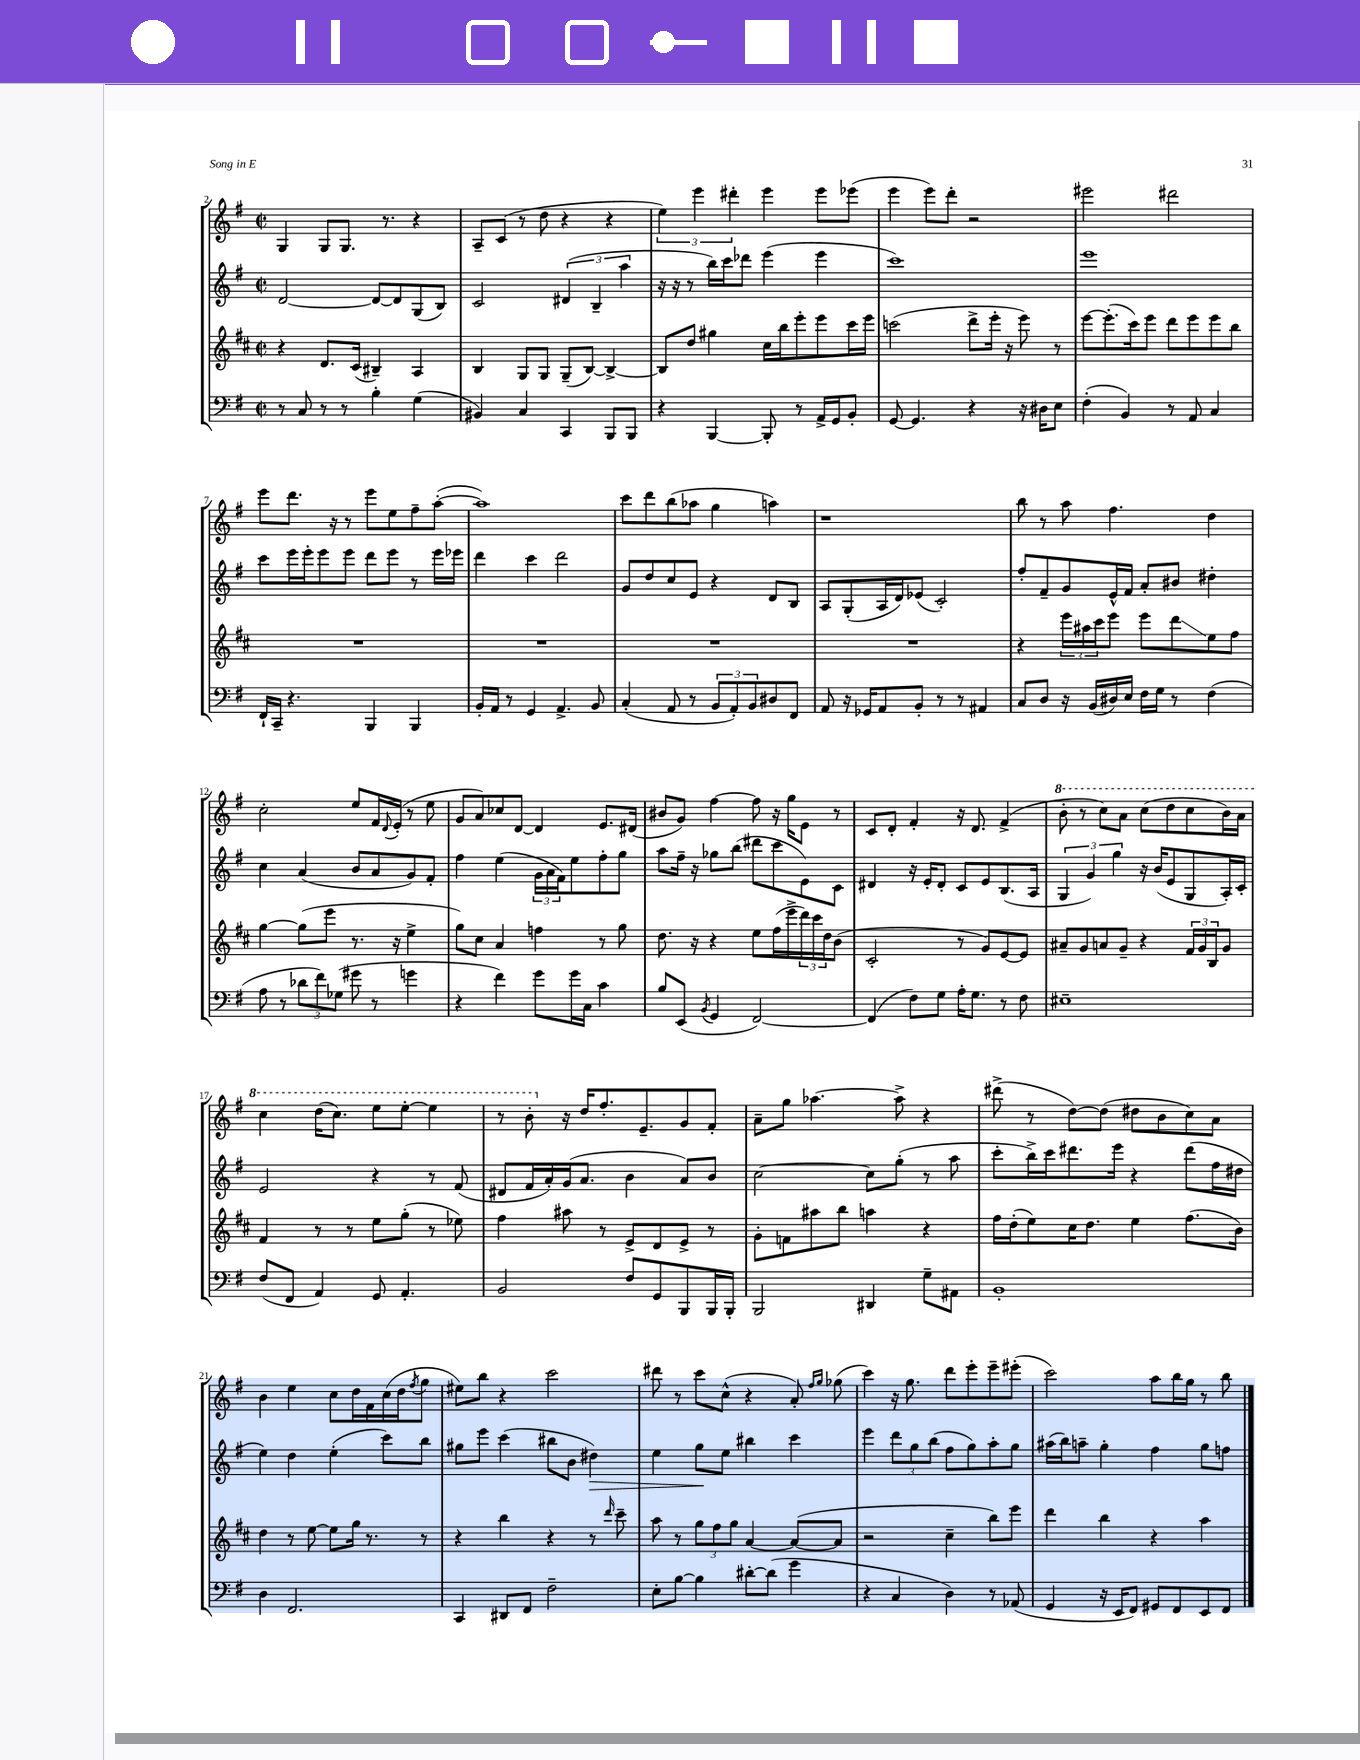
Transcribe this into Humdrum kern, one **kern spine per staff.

**kern	**kern	**kern	**kern
*staff4	*staff3	*staff2	*staff1
*clefF4	*clefG2	*clefG2	*clefG2
*k[f#]	*k[f#c#]	*k[f#]	*k[f#]
*M2/2	*M2/2	*M2/2	*M2/2
*met(c|)	*met(c|)	*met(c|)	*met(c|)
8r	4r	[2d/	4G/
8C/	.	.	.
8r	8.d/L	.	8G/L
8r	.	.	8.G/J
.	(16c#/Jk	.	.
4B'\	4B#~/)	8d/_L	.
.	.	.	8.r
.	.	8d/]	.
(4G\	4A/	(8G/	4r
.	.	8B/J)	.
=	=	=	=
4BB#/)	4B/	2c/	8A~/L
.	.	.	(8c/J
4C/	8G/L	.	8r
.	8G/J	.	8dd\
4CC/	(8G~/L	(6d#/	4r
.	[8B/J)	.	.
.	.	6B~/	.
8BBB/L	4B^/_	.	4r
.	.	6aa\	.
8BBB/J	.	.	.
=	=	=	=
4r	8B/]L	16r	6ee\)
.	.	16r	.
.	8dd/J	8r	.
.	.	.	6eee\
[4BBB/	4gg#\	16bb\LL)	.
.	.	16ccc\J	.
.	.	.	6ddd#'\
.	.	8ddd-\J	.
8BBB'/]	16cc#\LL	(4eee\	4eee\
.	16bb\J	.	.
8r	8eee'\	.	.
16AA^/LL	8eee\	4eee\	8eee\L
16GG/J	.	.	.
8BB'/J	16ccc#\L	.	(8eee-\J
.	16eee\JJ	.	.
=	=	=	=
[8GG/	(2ccc\	1ccc)	4eee\
4.GG/]	.	.	.
.	.	.	8eee\L)
.	.	.	8ddd'\J
4r	8ddd^\L	.	2r
.	16eee'\Jk	.	.
.	16r	.	.
16r	8eee\)	.	.
16D#\LK	.	.	.
8E\J	8r	.	.
=	=	=	=
(4F#'\	[8eee\L	1eee	2eee#\
.	(8.eee'\]	.	.
4BB/)	.	.	.
.	16ccc#\k)	.	.
.	8eee\J	.	.
8r	8ddd\L	.	2ddd#\
8AA/	8eee\	.	.
4C/	8eee\	.	.
.	8bb\J	.	.
=	=	=	=
16FF#`/LL	1r	8ccc\L	8eee\L
16CC~/JJ	.	.	.
4.r	.	16eee\L	8.ddd\J
.	.	16eee'\J	.
.	.	8eee\	.
.	.	.	16r
.	.	8eee\J	8r
4BBB/	.	8ddd\L	8eee\L
.	.	8eee\J	8ee\
4BBB/	.	8r	8ff#~\
.	.	16eee\LL	([8aa'\J
.	.	16eee-\JJ	.
=	=	=	=
16BB'/LL	1r	4ddd\	1aa])
16AA/JJ	.	.	.
8r	.	.	.
4GG/	.	4ccc\	.
4.AA^/	.	2ddd\	.
8BB/	.	.	.
=	=	=	=
(4C'/	1r	8g/L	8ccc\L
.	.	8dd/	8ddd\
8AA/	.	8cc/	(8bb\
8r	.	8e/J	8aa-\J
12BB/L	.	4r	4gg\
12AA'/)	.	.	.
12BB/	.	.	.
8D#/	.	8d/L	4aa\)
8FF#/J	.	8B/J	.
=	=	=	=
8AA/	1r	8A/L	1r
16r	.	(8G'/	.
16GG-/LK	.	.	.
8AA/	.	16A/L	.
.	.	16d/J)	.
8BB'/J	.	(8e-/J	.
8r	.	2c'/)	.
8r	.	.	.
4AA#/	.	.	.
=	=	=	=
8C/L	4r	8ff#'/L	8bb\
8D/J	.	8f#~/	8r
16r	24eee\LL	8g/	8aa\
.	24aa#\	.	.
(16BB/LL	.	.	.
.	24ccc#\J	.	.
16D#/)	8eee\J	16e^^/L	4.ff#\
16E/JJ	.	16f#/JJ	.
16F#\LL	8eee\L	8a'/L	.
16G\JJ	.	.	.
8r	8ddd\	8b#/J	.
(4F#\	8ee\	4dd#'\	4dd\
.	8ff#\J	.	.
=	=	=	=
8A\	[4gg\	4cc\	2cc'\
8r	.	.	.
12d-\L	(8gg\]L	(4a/	.
12f#\)	.	.	.
.	8eee\J	.	.
(12G-\J	.	.	.
8g#\	8.r	8b/L	8ee/L
8r	.	8a/	16f#/L
.	.	.	8qqd/
.	16r	.	(16e'/JJ
4g\	4ee^\	8g/)	8r
.	.	8f#'/J	8ee\
=	=	=	=
4r	8gg\L)	4ff#\	8g/L
.	8cc#\J	.	8a/)
4f#\)	4a/	(4ee\	8cc-/
.	.	.	[8d/J
8g\L	4ff\	24g\LL	4d/]
.	.	24a\	.
.	.	24f#\J)	.
16g\L	.	8ee\	.
16C\JJ	.	.	.
4c\	8r	8ff#'\	8.e/L
.	8gg\	8gg\J	.
.	.	.	(16d#/Jk
=	=	=	=
8B/L	8.dd\	8aa\L	8b#/L
(8EE/J	.	16ff#~\Jk	8g/J)
.	16r	16r	.
8qBB/	.	.	.
4GG/	4r	8gg-\L	[4ff#\
.	.	(8bb\J	.
[2FF#/)	8ee\L	8ddd#\L	8ff#\]
.	(16ff#\L	8ccc\	16r
.	16eee^\	.	16gg\LK
.	24ddd\)	8e\)	8e\J
.	24ccc#\	.	.
.	24dd\J	.	.
.	(8b\J	8c\J	8r
=	=	=	=
(4FF#/]	2c#'/	4d#/	8c/L
.	.	.	8d'/J
8F#\L)	.	16r	4f#'/
.	.	16e'/LK	.
8G\J	.	8d#'/J	.
16A'\LK	8r	8c/L	16r
8.G\J	.	.	8.d/
.	8g/L)	8e/	.
8r	[8e/	(8.B/	(4f#^/
8F#\	8e/]J	.	.
.	.	16A/Jk	.
=	=	=	=
1E#~	8a#~/L	6G/	8bb'\
.	8g/	.	8r
.	.	6g/)	.
.	8a/	.	8ccc\L)
.	.	6gg\	.
.	8g~/J	.	8aa\J
.	4r	16r	(8ccc\L
.	.	(16b/LK	.
.	.	8e/	8ddd\
.	24f#/LL	8G/	8ccc\
.	24g/	.	.
.	24B/J	.	.
.	8g/J	16A'/L)	16bb\L)
.	.	16c'/JJ	16aa\JJ
=	=	=	=
(8F#/L	4f#/	2e/	4ccc\
8FF#/J	.	.	.
4AA/)	8r	.	(16ddd\LK
.	.	.	8.ccc\J)
.	8r	.	.
8GG/	8ee\L	4r	8eee\L
4.AA'/	(8gg'\J	.	[8eee'\J
.	8r	8r	4eee\]
.	8ee-\)	(8f#/	.
=	=	=	=
2BB/	4ff#\	8d#/L	8r
.	.	16f#/L	8bb'\
.	.	16a'/)	.
.	8aa#\	(16g/J	16r
.	.	8.a/J	16dd/LK
.	8r	.	8.ff#'/
8F#/L	8e^/L	4b\	.
.	.	.	8.e~/
8GG/	8d/	.	.
8BBB/	8e^/J	8a/L)	8g/
16BBB/L	8r	8b/J	8f#'/J
16BBB'/JJ	.	.	.
=	=	=	=
2BBB/	8g'\L	[2cc\	8a~\L
.	8f\	.	8gg\J
.	8aa#\	.	[4.aa-\
.	8bb\J	.	.
4DD#/	4aa\	8cc\]L	.
.	.	(8gg'\J	8aa-^\]
8G~\L	4r	8r	4r
8AA#\J	.	8aa\	.
=	=	=	=
1BB'	16ff#\LL	8ccc'\L	(8ddd#^\
.	(16dd'\J	.	.
.	8ee\)	16bb^\L)	8r
.	.	16ccc\J	.
.	16cc#\K	8.ddd#\	[8dd\L)
.	8.dd\J	.	.
.	.	.	(8dd\]J
.	.	16eee\Jk	.
.	4ee\	4r	8dd#\L
.	.	.	8b\
.	(8.ff#\L	(8ddd#\L	8cc\)
.	.	16ff#\L	8a\J
.	16b\Jk)	16dd#\JJ	.
=	=	=	=
4D\	4dd\	4ee\)	4b\
2.FF#/	8r	4dd\	4ee\
.	[8ee\	.	.
.	8ee\]L	(4ee'\	8cc\L
.	16gg\Jk	.	16dd\L
.	8.r	.	16f#\
.	.	8ccc\L)	(16cc\
.	.	.	16dd\J
.	.	.	8qff#/
.	8r	8bb\J	8gg\J
=	=	=	=
4CC/	4r	8gg#\L	8ee#\L)
.	.	8eee\J	8bb\J
8DD#/L	4bb\	(4ccc\	4r
8FF#/J	.	.	.
2F#~\	4r	8bb#\L	2ccc\
.	.	8b\J	.
.	8r	4dd#\)	.
.	16qqddd/	.	.
.	8ccc#~\	.	.
=	=	=	=
8E'\L	8aa\	4ee\	8ddd#\
[8B\J	8r	.	8r
4B\]	12gg\L	8gg\L	8ccc\L
.	12ff#\	.	.
.	.	8ee\J	(8cc^^\J
.	12gg\J	.	.
[8d#'\L	[4a/	4bb#\	4r
(8d#\]J	.	.	.
4g\	(8a/_L	4ccc\	8a'/)
.	.	.	16qqff#/LL
.	.	.	16qqgg/JJ
.	8a/]J	.	(8gg-\
=	=	=	=
4r	2r	4eee\	4ccc\)
4C/	.	12ddd\L	16r
.	.	.	8.gg\
.	.	12gg\	.
.	.	(12bb\J	.
4D\)	4cc#~\	8ff#\L	8ddd\L
.	.	8gg\)	8eee'\
8r	8bb\L)	8aa'\	8eee~\
(8AA-/	8eee\J	8gg\J	(8eee#'\J
=	=	=	=
4GG/	4ddd\	(16aa#\LL	2ccc\)
.	.	16bb\J)	.
.	.	8aa~\J	.
16r	4bb\	4gg'\	.
16EE/LK	.	.	.
8FF#/J)	.	.	.
8GG#/L	4r	4ff#\	8aa\L
8FF#/	.	.	16bb\L
.	.	.	16gg\JJ
8EE/	4aa\	8gg\L	8r
8FF#/J	.	8ff\J	8bb\
==	==	==	==
*-	*-	*-	*-
